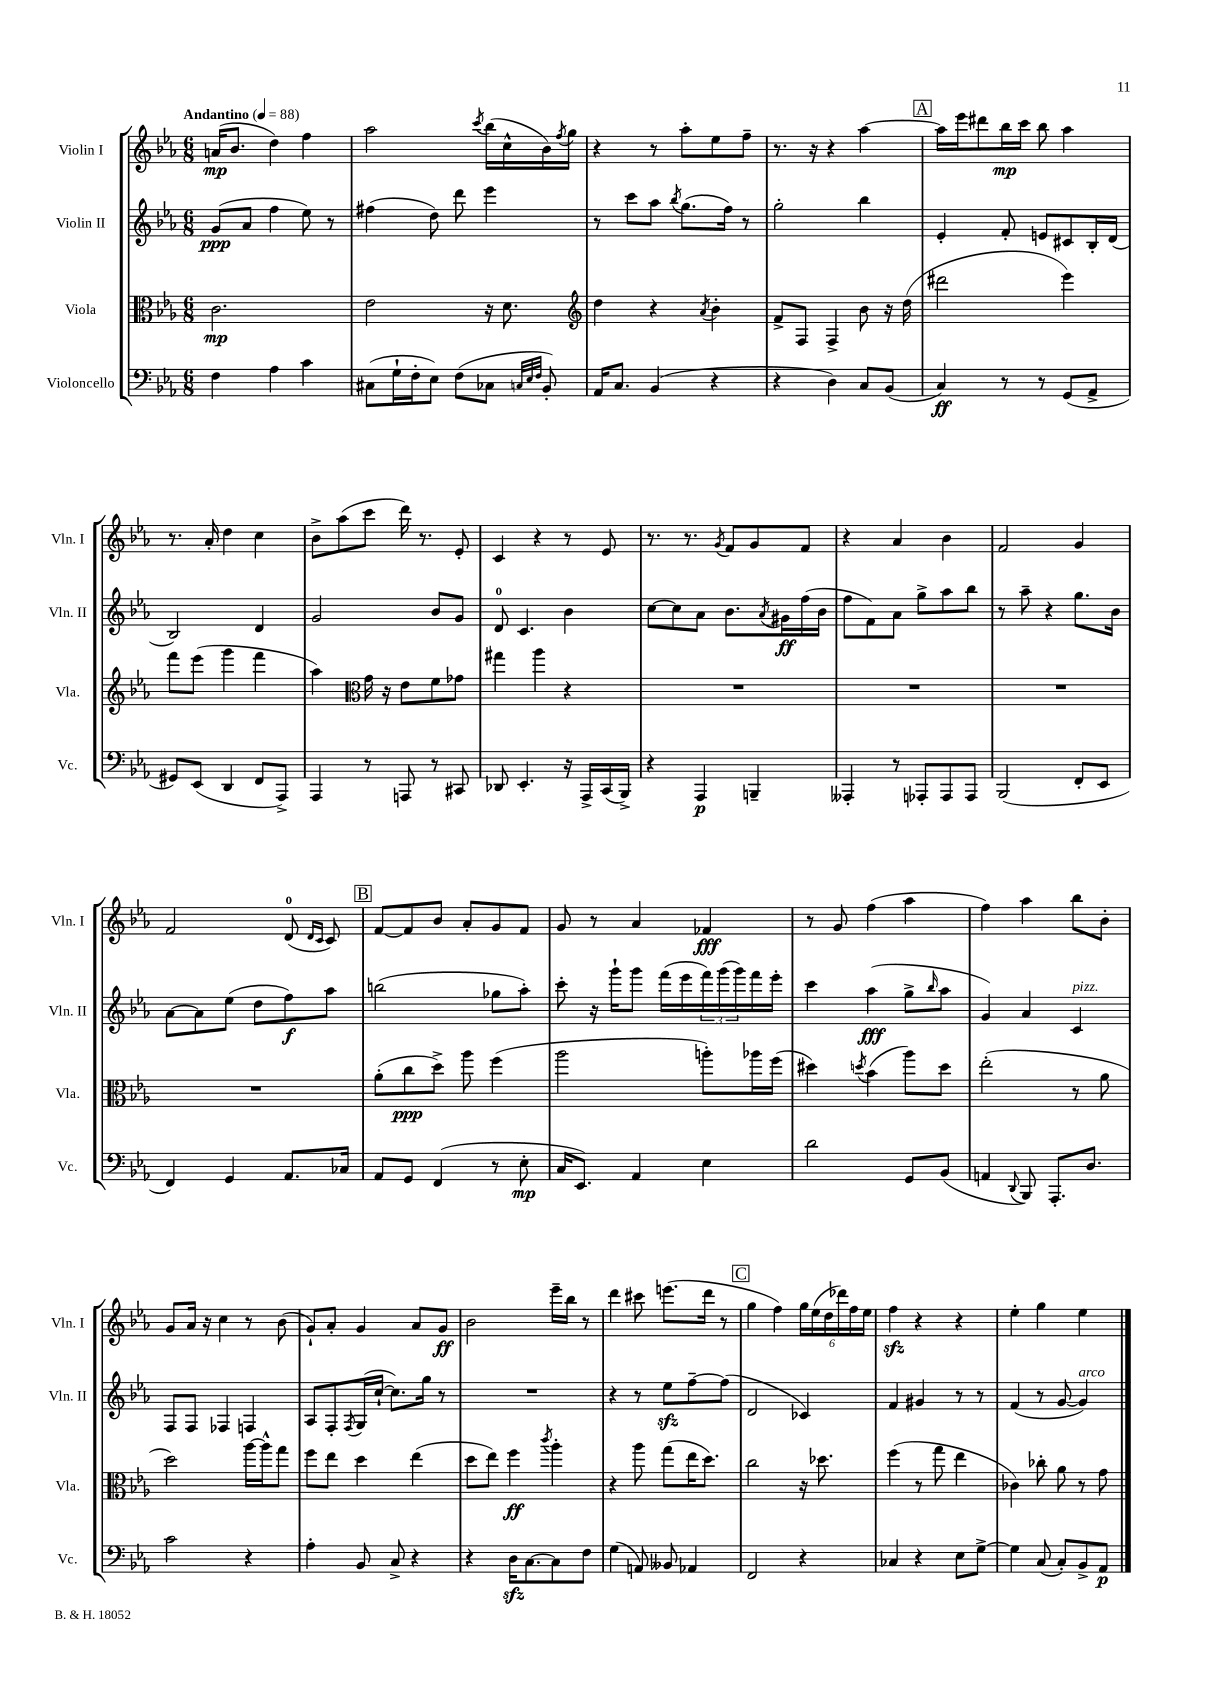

**kern	**kern	**kern	**kern
*staff4	*staff3	*staff2	*staff1
*clefF4	*clefC3	*clefG2	*clefG2
*k[b-e-a-]	*k[b-e-a-]	*k[b-e-a-]	*k[b-e-a-]
*M6/8	*M6/8	*M6/8	*M6/8
*MM88	*MM88	*MM88	*MM88
4F	2.c	(8g	(16a
.	.	.	8.b-
.	.	8a-	.
4A-	.	4ff	4dd)
4c	.	8ee-)	4ff
.	.	8r	.
=	=	=	=
(8C#	2e-	(4ff#	2aa-
16G`	.	.	.
16F'	.	.	.
8E-)	.	8dd)	.
(8F	.	8ddd	.
.	.	.	8qccc
8C-	16r	4eee-	(16bb-
.	8.d	.	16cc^^
32qqC	.	.	.
32qqE-	.	.	.
32qqF	.	.	.
8BB-')	.	.	16b-)
.	.	.	8qff
.	.	.	16gg
=	=	=	=
*	*clefG2	*	*
16AA-	4dd	8r	4r
8.C	.	.	.
.	.	8ccc	.
(4BB-	4r	8aa-	8r
.	.	8qbb-	.
.	.	(8.gg	8aa-'
.	8qa-	.	.
4r	4b-'	.	8ee-
.	.	16ff)	.
.	.	8r	8ff~
=	=	=	=
4r	8f^	2gg'	8.r
.	8F	.	.
.	.	.	16r
4D)	4F^	.	4r
8C	8b-	4bb-	[4aa-
(8BB-	16r	.	.
.	(16dd	.	.
=	=	=	=
4C)	2ddd#	4e-'	16aa-]
.	.	.	16eee-
.	.	.	8ddd#
8r	.	8f'	16bb-
.	.	.	16ccc
8r	.	8e	8bb-
(8GG	4eee-)	8c#	4aa-
8AA-^	.	16B-'	.
.	.	(16d	.
=	=	=	=
8GG#)	8fff	2B-)	8.r
(8EE-	(8eee-	.	.
.	.	.	16a-'
4DD	4ggg	.	4dd
8FF	4fff	4d	4cc
8AAA-^)	.	.	.
=	=	=	=
4AAA-	4aa-)	2g	8b-^
.	.	.	(8aa-
*	*clefC3	*	*
8r	16g	.	8ccc
.	16r	.	.
8AAA	8e-	.	16ddd)
.	.	.	8.r
8r	8f	8b-	.
8CC#	8g-	8g	8e-'
=	=	=	=
8DD-	4gg#	8d	4c
4.EE-'	.	4.c	.
.	4aa-	.	4r
16r	4r	4b-	8r
16AAA-^	.	.	.
(16CC	.	.	8e-
16BBB-^)	.	.	.
=	=	=	=
4r	2.r	[8cc	8.r
.	.	8cc]	.
.	.	.	8.r
4AAA-	.	8a-	.
.	.	.	8qg
.	.	8.b-	8f
4BBB~	.	.	8g
.	.	8qa-	.
.	.	16g#	.
.	.	(16ff	8f
.	.	16b-	.
=	=	=	=
4AAA--'	2.r	8ff	4r
.	.	8f)	.
8r	.	8a-	4a-
8AAA-'	.	8gg^	.
8AAA-	.	8aa-	4b-
8AAA-	.	8bb-	.
=	=	=	=
(2BBB-	2.r	8r	2f
.	.	8aa-~	.
.	.	4r	.
8FF'	.	8.gg	4g
8EE-	.	.	.
.	.	16b-	.
=	=	=	=
4FF)	2.r	[8a-	2f
.	.	8a-]	.
4GG	.	(8ee-	.
.	.	8dd	.
8.AA-	.	8ff)	(8d
.	.	.	16qqd
.	.	.	16qqc
.	.	8aa-	8c)
16C-	.	.	.
=	=	=	=
8AA-	(8a-'	(2bb	[8f
8GG	8cc	.	8f]
(4FF	8dd^)	.	8b-
.	8aa-	.	8a-'
8r	(4ff	8gg-	8g
8E-'	.	8aa-')	8f
=	=	=	=
16C	2aa-	8ccc'	8g
8.EE-)	.	.	.
.	.	16r	8r
.	.	16ggg`	.
4AA-	.	8ggg	4a-
.	.	(16fff	.
.	.	16eee-	.
4E-	8aa')	24fff)	4f-
.	.	(24ggg	.
.	.	24ggg)	.
.	16aa-	16fff	.
.	(16ff	16eee-'	.
=	=	=	=
2d	4dd#)	4ccc	8r
.	.	.	8g
.	8qdd	.	.
.	(4b-	(4aa-	(4ff
8GG	8aa-)	8gg^	4aa-
.	.	16qqbb-	.
(8BB-	8dd	8aa-	.
=	=	=	=
4AA	(2ee-'	4g)	4ff)
8qqDD	.	.	.
8BBB-)	.	4a-	4aa-
8.AAA-'	.	.	.
.	8r	4c	8bb-
8.D	.	.	.
.	8a-	.	8b-'
=	=	=	=
2c	2dd)	8F	8g
.	.	8F	16a-
.	.	.	16r
.	.	4F-	4cc
4r	[16aa-	4F	8r
.	16aa-^^]	.	.
.	8gg	.	(8b-
=	=	=	=
4A-'	8ff	8A-	8g`)
.	8ee-	8F'	8a-'
.	.	8qF	.
8BB-	4dd	(16G	4g
.	.	[16cc`	.
8C^	.	8.cc])	.
4r	(4ee-	.	8a-
.	.	16gg	.
.	.	8r	8g
=	=	=	=
4r	8dd	2.r	2b-
.	8ee-)	.	.
16D	4ff	.	.
[8.C	.	.	.
.	8qccc	.	.
8C]	4aa-'	.	16eee-~
.	.	.	16bb-
8F	.	.	8r
=	=	=	=
(4G	4r	4r	4ddd
8AA)	8aa-	8r	8ccc#
8BB--	(8gg	8ee-	(8.eee
4AA-	16ee-	[8ff~	.
.	8.dd)	.	16ddd
.	.	(8ff]	8r
=	=	=	=
2FF	2cc	2d	4gg
.	.	.	4ff)
4r	16r	4c-)	24gg
.	.	.	(24ee-
.	8.dd-	.	.
.	.	.	24dd
.	.	.	24ddd-)
.	.	.	24ff
.	.	.	24ee-
=	=	=	=
4C-	(4ff	4f	4ff
4r	8r	4g#	4r
.	8gg	.	.
8E-	4ee-	8r	4r
[8G^	.	8r	.
=	=	=	=
4G]	4c-)	(4f	4ee-'
(8C	8cc-'	8r	4gg
8C')	8a-	[8g	.
8BB-^	8r	4g])	4ee-
8AA-	8g	.	.
==	==	==	==
*-	*-	*-	*-
